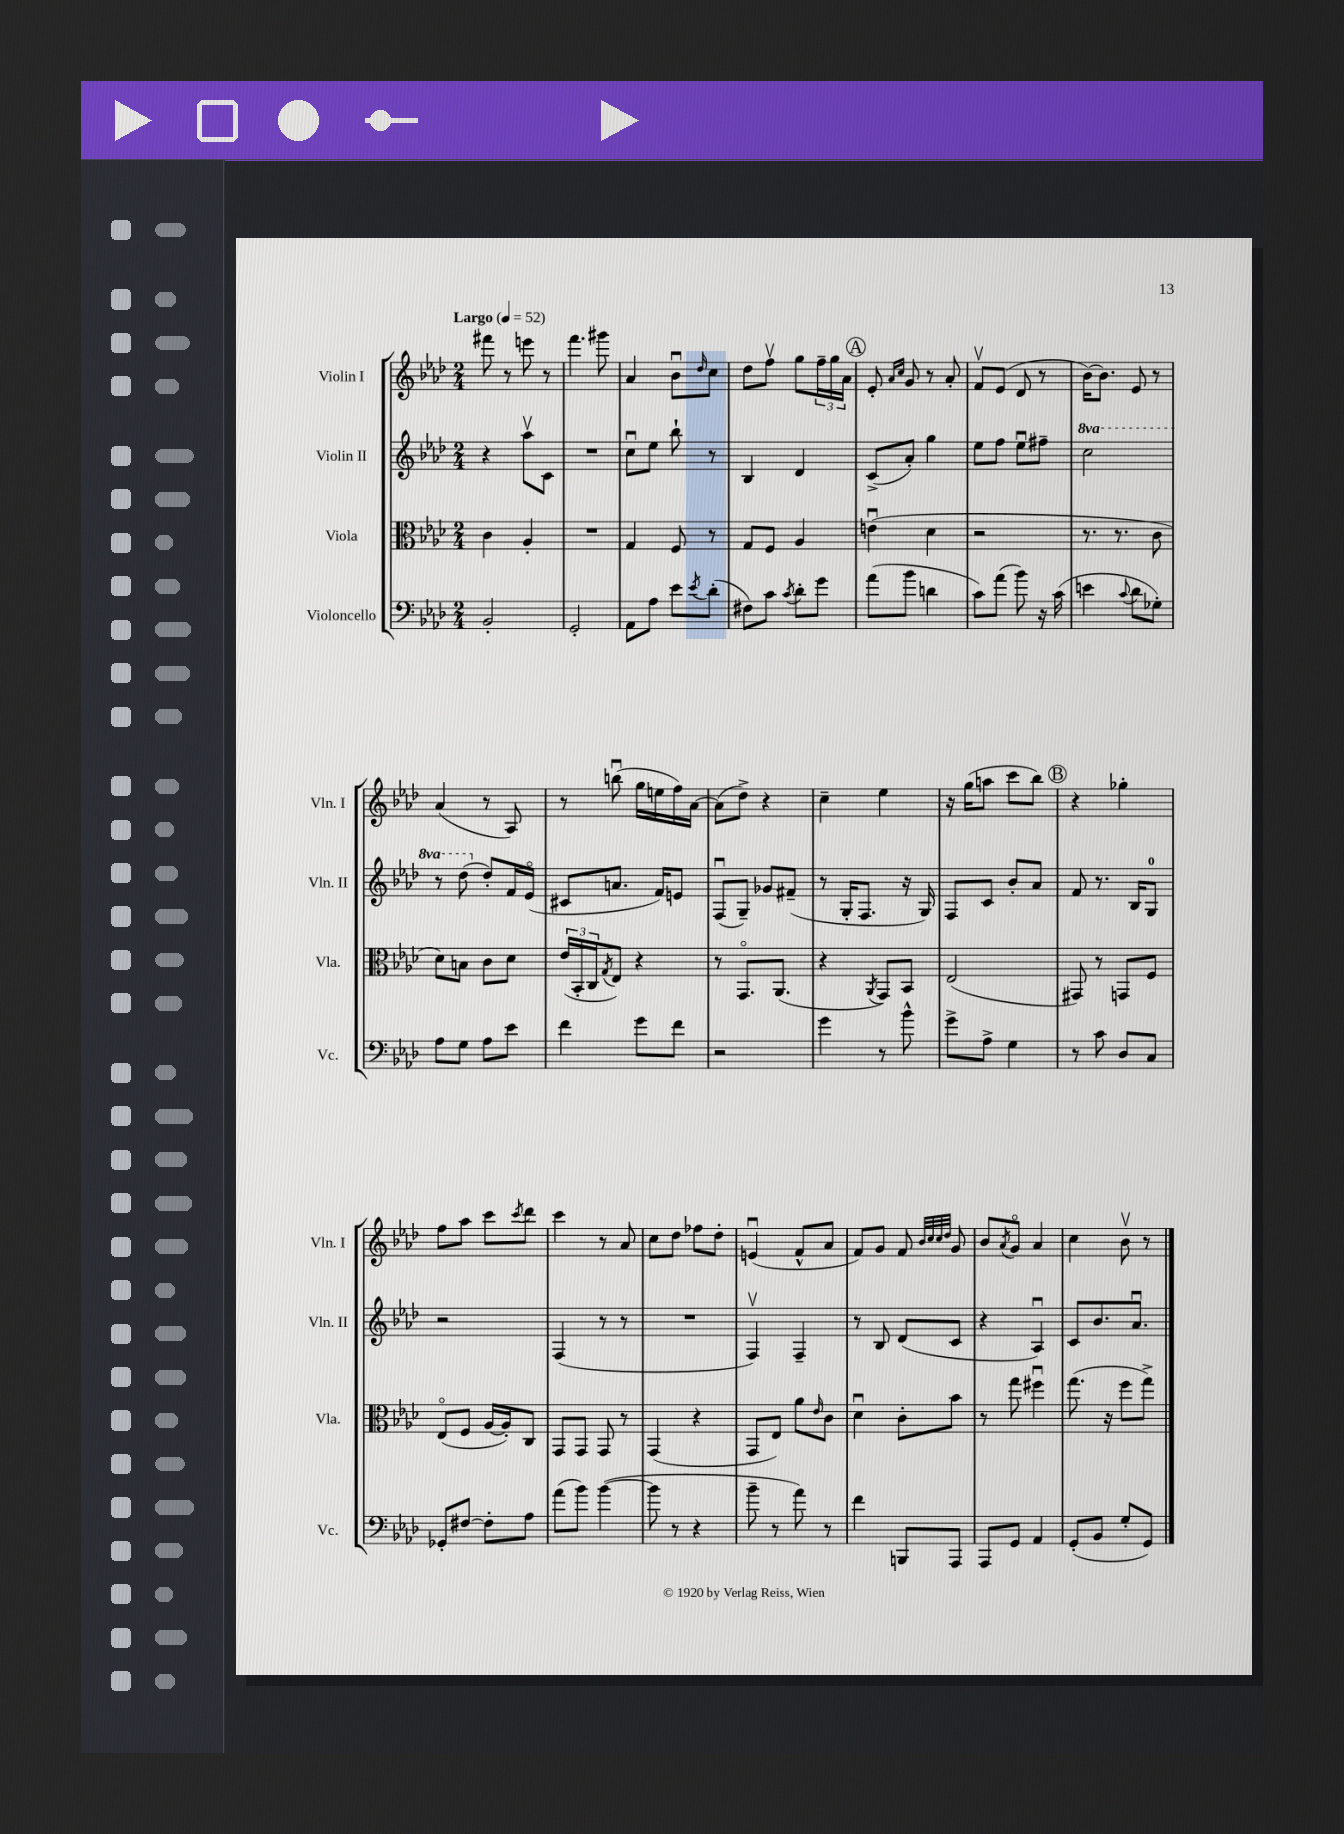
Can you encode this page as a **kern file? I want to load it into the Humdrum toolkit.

**kern	**kern	**kern	**kern
*staff4	*staff3	*staff2	*staff1
*clefF4	*clefC3	*clefG2	*clefG2
*k[b-e-a-d-]	*k[b-e-a-d-]	*k[b-e-a-d-]	*k[b-e-a-d-]
*M2/4	*M2/4	*M2/4	*M2/4
*MM52	*MM52	*MM52	*MM52
2BB-'	4c	4r	8fff#
.	.	.	8r
.	4A-'	8aa-v	8eee
.	.	8c	8r
=	=	=	=
2GG'	2r	2r	4.fff
.	.	.	8ggg#
=	=	=	=
8AA-	4G	8ccu	4a-
8A-	.	8ee-	.
8e-	8F	8bb-`	8b-u
8qe-	.	.	16qqdd-
(8d-'	8r	8r	8cc
=	=	=	=
8F#)	8G	4B-	8dd-
8c	8F	.	8ffv
8qc	.	.	.
8d-'	4A-	4d-	8gg
8g	.	.	24ff~
.	.	.	24gg
.	.	.	24a-
=	=	=	=
(8a-	(4eu	(8c^	8e-'
.	.	.	16qqa-
.	.	.	16qqcc
8b-	.	8a-')	8g
4d	4d-	4gg	8r
.	.	.	8a-'
=	=	=	=
8c)	2r	8ee-	8fv
(8a-	.	8ff	(8e-
8b-)	.	8ee-u	8d-
16r	.	8ff#~	8r
(16c	.	.	.
=	=	=	=
4e	8.r	2ccc	[16b-)
.	.	.	8.b-]
.	8.r	.	.
8qqc	.	.	.
8d-	.	.	8e-
8G-')	8c	.	8r
=	=	=	=
8A-	8d-)	8r	(4a-
8G	8B	(8ddd-	.
8A-	8c	8dd-')	8r
8e-	8d-	16f	8A-)
.	.	(16e-o	.
=	=	=	=
4f	(24e-	8c#	8r
.	24BB-'	.	.
.	24C	.	.
.	8qG	.	.
.	8E-)	8.a	(8bbu
8g	4r	.	16gg
.	.	16f)	16ee
8f	.	8e	16ff)
.	.	.	[16a-
=	=	=	=
2r	8r	(8Fu	(8a-]
.	8.GGo	8G~)	8dd-^)
.	.	8g-	4r
.	(8.AA-	.	.
.	.	(8f#~	.
=	=	=	=
4g	4r	8r	4cc~
.	.	16G'	.
.	.	8.F	.
.	8qAA-	.	.
8r	8GG)	.	4ee-
8b-^^	8BB-	16r	.
.	.	16G)	.
=	=	=	=
8g^	(2E-	8F	16r
.	.	.	(16gg
8A-^	.	8c	8aa
4G	.	8b-'	8ccc
.	.	8a-	8bb-)
=	=	=	=
8r	8GG#)	8f	4r
8c	8r	8.r	.
8D-	8GG	.	4gg-'
.	.	16B-	.
8C	8F	8G	.
=	=	=	=
8GG-'	(8E-o	2r	8ff
[8F#	8F	.	8aa-
8F#']	[16A-	.	8ccc
.	16A-'])	.	.
.	.	.	8qccc
8A-	8C	.	8ddd-
=	=	=	=
(8a-	8GG	(4F	4ccc
8b-)	8GG	.	.
([4b-	8GG	8r	8r
.	8r	8r	8a-
=	=	=	=
8b-]	(4GG	2r	8cc
8r	.	.	8dd-
4r	4r	.	8ff-
.	.	.	8dd-'
=	=	=	=
8b-~	8GG	4Fv)	(4eu
8r	8E-)	.	.
8a-)	8a-	4F~	8f^^
.	16qqe-	.	.
8r	8c	.	8a-
=	=	=	=
4f	4d-u	8r	8f)
.	.	8B-	8g
8BBB	8c'	(8d-	8f
.	.	.	32qqb-
.	.	.	32qqcc
.	.	.	32qqcc
.	.	.	32qqdd-
8AAA-	8b-	8c	8g
=	=	=	=
8AAA-	8r	4r	8b-
.	.	.	8qa-
8GG	8gg	.	8go
4AA-	4ff#u	4A-u)	4a-
=	=	=	=
(8GG'	(8.gg	8c	4cc
8BB-	.	8.b-	.
.	16r	.	.
8G'	8ff	.	8b-v
.	.	8.a-u	.
8GG)	8gg^)	.	8r
==	==	==	==
*-	*-	*-	*-
